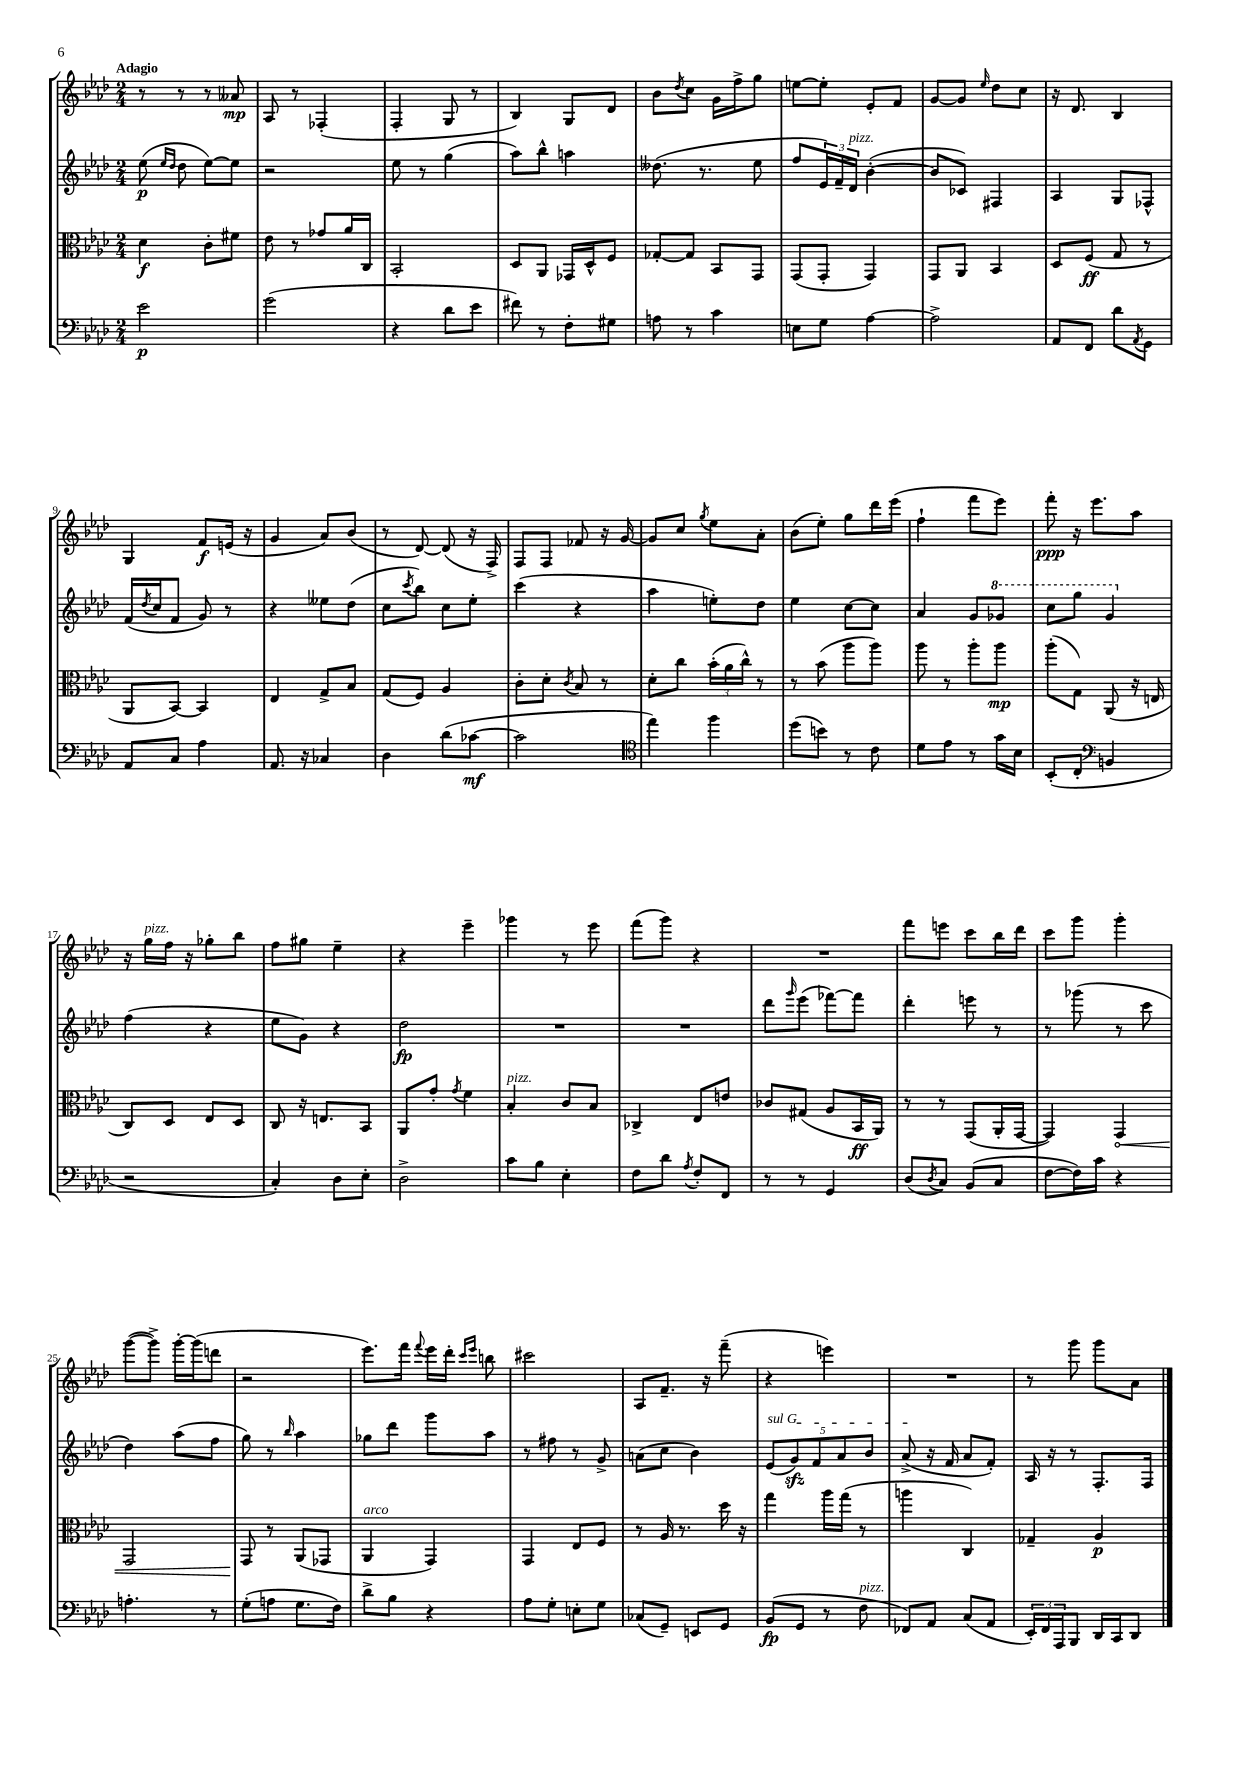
<<
\new StaffGroup <<
\new Staff = "s0" {
    \clef treble \key aes \major \numericTimeSignature \time 2/4 \tempo "Adagio"
    r8 r8 r8 aeses'8\mp |
    aes8 r8 fes4-.( |
    f4-. g8 r8 |
    bes4) g8 des'8 |
    bes'8 \acciaccatura { des''8 } c''8 g'16 f''16-> g''8 |
    e''8~ e''8-. ees'8-. f'8 |
    g'8~ g'8 \grace { ees''16 } des''8 c''8 |
    r16 des'8. bes4 |
    g4 f'8\f e'16( r16 |
    g'4 aes'8) bes'8( |
    r8 des'8~) des'8( r16 f16->) |
    f8 f8 fes'8 r16 g'16~ |
    g'8 c''8 \acciaccatura { g''8 } ees''8 aes'8-. |
    bes'8( ees''8-.) g''8 des'''16 ees'''16( |
    f''4-! f'''8 ees'''8) |
    f'''8-.\ppp r16 ees'''8. aes''8 |
    r16 g''16^\markup { \italic "pizz." } f''16 r16 ges''8-. bes''8 |
    f''8 gis''8 ees''4-- |
    r4 ees'''4-- |
    ges'''4 r8 ees'''8 |
    f'''8( g'''8) r4 |
    R2 |
    f'''8 e'''8 c'''8 bes''16 des'''16 |
    c'''8 g'''8 g'''4-. |
    g'''8~( g'''8->) g'''16~-. g'''16( d'''8 |
    r2 |
    ees'''8.) f'''16 \appoggiatura { f'''8 } ees'''16 des'''16-. \grace { c'''16 ees'''16 } b''8 |
    cis'''2 |
    aes8 f'8.-- r16 f'''8--( |
    r4 e'''4) |
    R2 |
    r8 g'''8 g'''8 aes'8 \bar "|." |
}
\new Staff = "s1" {
    \clef treble \key aes \major \numericTimeSignature \time 2/4
    ees''8\p( \grace { ees''16 des''16 } des''8 ees''8~) ees''8 |
    r2 |
    ees''8 r8 g''4( |
    aes''8) bes''8-^ a''4 |
    deses''8.( r8. ees''8 |
    f''8 \tuplet 3/2 { ees'16) f'16-- des'16^\markup { \italic "pizz." } } bes'4~-.( |
    bes'8 ces'8) fis4 |
    aes4 g8 fes8-^ |
    f'16( \acciaccatura { des''8 } c''16 f'8 g'8) r8 |
    r4 eeses''8 des''8( |
    c''8 \acciaccatura { c'''8 } bes''8) c''8 ees''8-. |
    c'''4( r4 |
    aes''4 e''8-.) des''8 |
    ees''4 c''8~ c''8 |
    aes'4 g'8 \ottava #1 ges''8 |
    c'''8 g'''8 g''4 \ottava #0 |
    f''4( r4 |
    ees''8 g'8) r4 |
    des''2\fp |
    R2 |
    R2 |
    des'''8 \grace { g'''16 } ees'''8( fes'''8~) fes'''8 |
    des'''4-. e'''8 r8 |
    r8 ges'''8( r8 c'''8 |
    des''4) aes''8( f''8 |
    g''8) r8 \grace { bes''16 } aes''4 |
    ges''8 des'''8 g'''8 aes''8 |
    r8 fis''8 r8 g'8-> |
    a'8( c''8 bes'4) |
    \tuplet 5/4 { \once \override TextSpanner.bound-details.left.text = \markup { \italic "sul G" } ees'8\startTextSpan( g'8\sfz) f'8 aes'8 bes'8 } |
    aes'8->\stopTextSpan( r16 f'16 aes'8 f'8-.) |
    aes16 r16 r8 f8.-. f16 \bar "|." |
}
\new Staff = "s2" {
    \clef alto \key aes \major \numericTimeSignature \time 2/4
    des'4\f c'8-. fis'8 |
    ees'8 r8 ges'8 aes'16 c16 |
    bes,2-. |
    des8 aes,8 ges,16 des16-^ f8 |
    ges8~-. ges8 bes,8 g,8 |
    g,8( g,8-. g,4) |
    g,8 aes,8 bes,4 |
    des8 f8\ff( g8 r8 |
    aes,8 bes,8~) bes,4 |
    ees4 g8-> bes8 |
    g8( f8) aes4 |
    c'8-. des'8-. \acciaccatura { c'8 } bes8 r8 |
    des'8-. c''8 \tuplet 3/2 { bes'16-.( aes'16 c''16-^) } r8 |
    r8 bes'8( aes''8 aes''8) |
    aes''8 r8 aes''8-. aes''8\mp |
    aes''8-.( g8) aes,8( r16 e16 |
    c8) des8 ees8 des8 |
    c8 r16 e8. bes,8 |
    aes,8 g'8-. \acciaccatura { g'8 } f'4 |
    bes4-.^\markup { \italic "pizz." } c'8 bes8 |
    ces4-> ees8 e'8 |
    ces'8 gis8( aes8 bes,16\ff aes,16) |
    r8 r8 g,8( aes,16-. g,16~ |
    g,4) \once \override Hairpin.circled-tip = ##t g,4\< |
    g,2 |
    g,8\! r8 aes,8( ges,8 |
    aes,4^\markup { \italic "arco" } g,4) |
    g,4 ees8 f8 |
    r8 aes16 r8. des''16 r16 |
    g''4 aes''16 g''16( r8 |
    a''4 c4) |
    ges4-- aes4\p \bar "|." |
}
\new Staff = "s3" {
    \clef bass \key aes \major \numericTimeSignature \time 2/4
    ees'2\p |
    g'2( |
    r4 des'8 ees'8 |
    fis'8) r8 f8-. gis8 |
    a8 r8 c'4 |
    e8 g8 aes4~ |
    aes2-> |
    aes,8 f,8 des'8 \acciaccatura { aes,8 } g,8 |
    aes,8 c8 aes4 |
    aes,8. r16 ces4 |
    des4 des'8( ces'8~\mf |
    ces'2 |
    \clef tenor ees''4) f''4 |
    des''8( b'8) r8 c'8 |
    des'8 ees'8 r8 g'16 bes16 |
    bes,8-.( c8-. \clef bass b,4 |
    r2 |
    c4-.) des8 ees8-. |
    des2-> |
    c'8 bes8 ees4-. |
    f8 des'8 \acciaccatura { aes8 } f8-. f,8 |
    r8 r8 g,4 |
    des8( \acciaccatura { des8 } c8) bes,8( c8 |
    f8~ f16) c'16 r4 |
    a4.-. r8 |
    g8-.( a8 g8. f16) |
    des'8-> bes8 r4 |
    aes8 g8-. e8-. g8 |
    ces8( g,8--) e,8 g,8 |
    bes,8\fp( g,8 r8 f8^\markup { \italic "pizz." } |
    fes,8) aes,8 c8( aes,8 |
    \tuplet 3/2 { ees,16-.) f,16 aes,,16 } bes,,8 des,16 c,16 des,8 \bar "|." |
}
>>
>>
